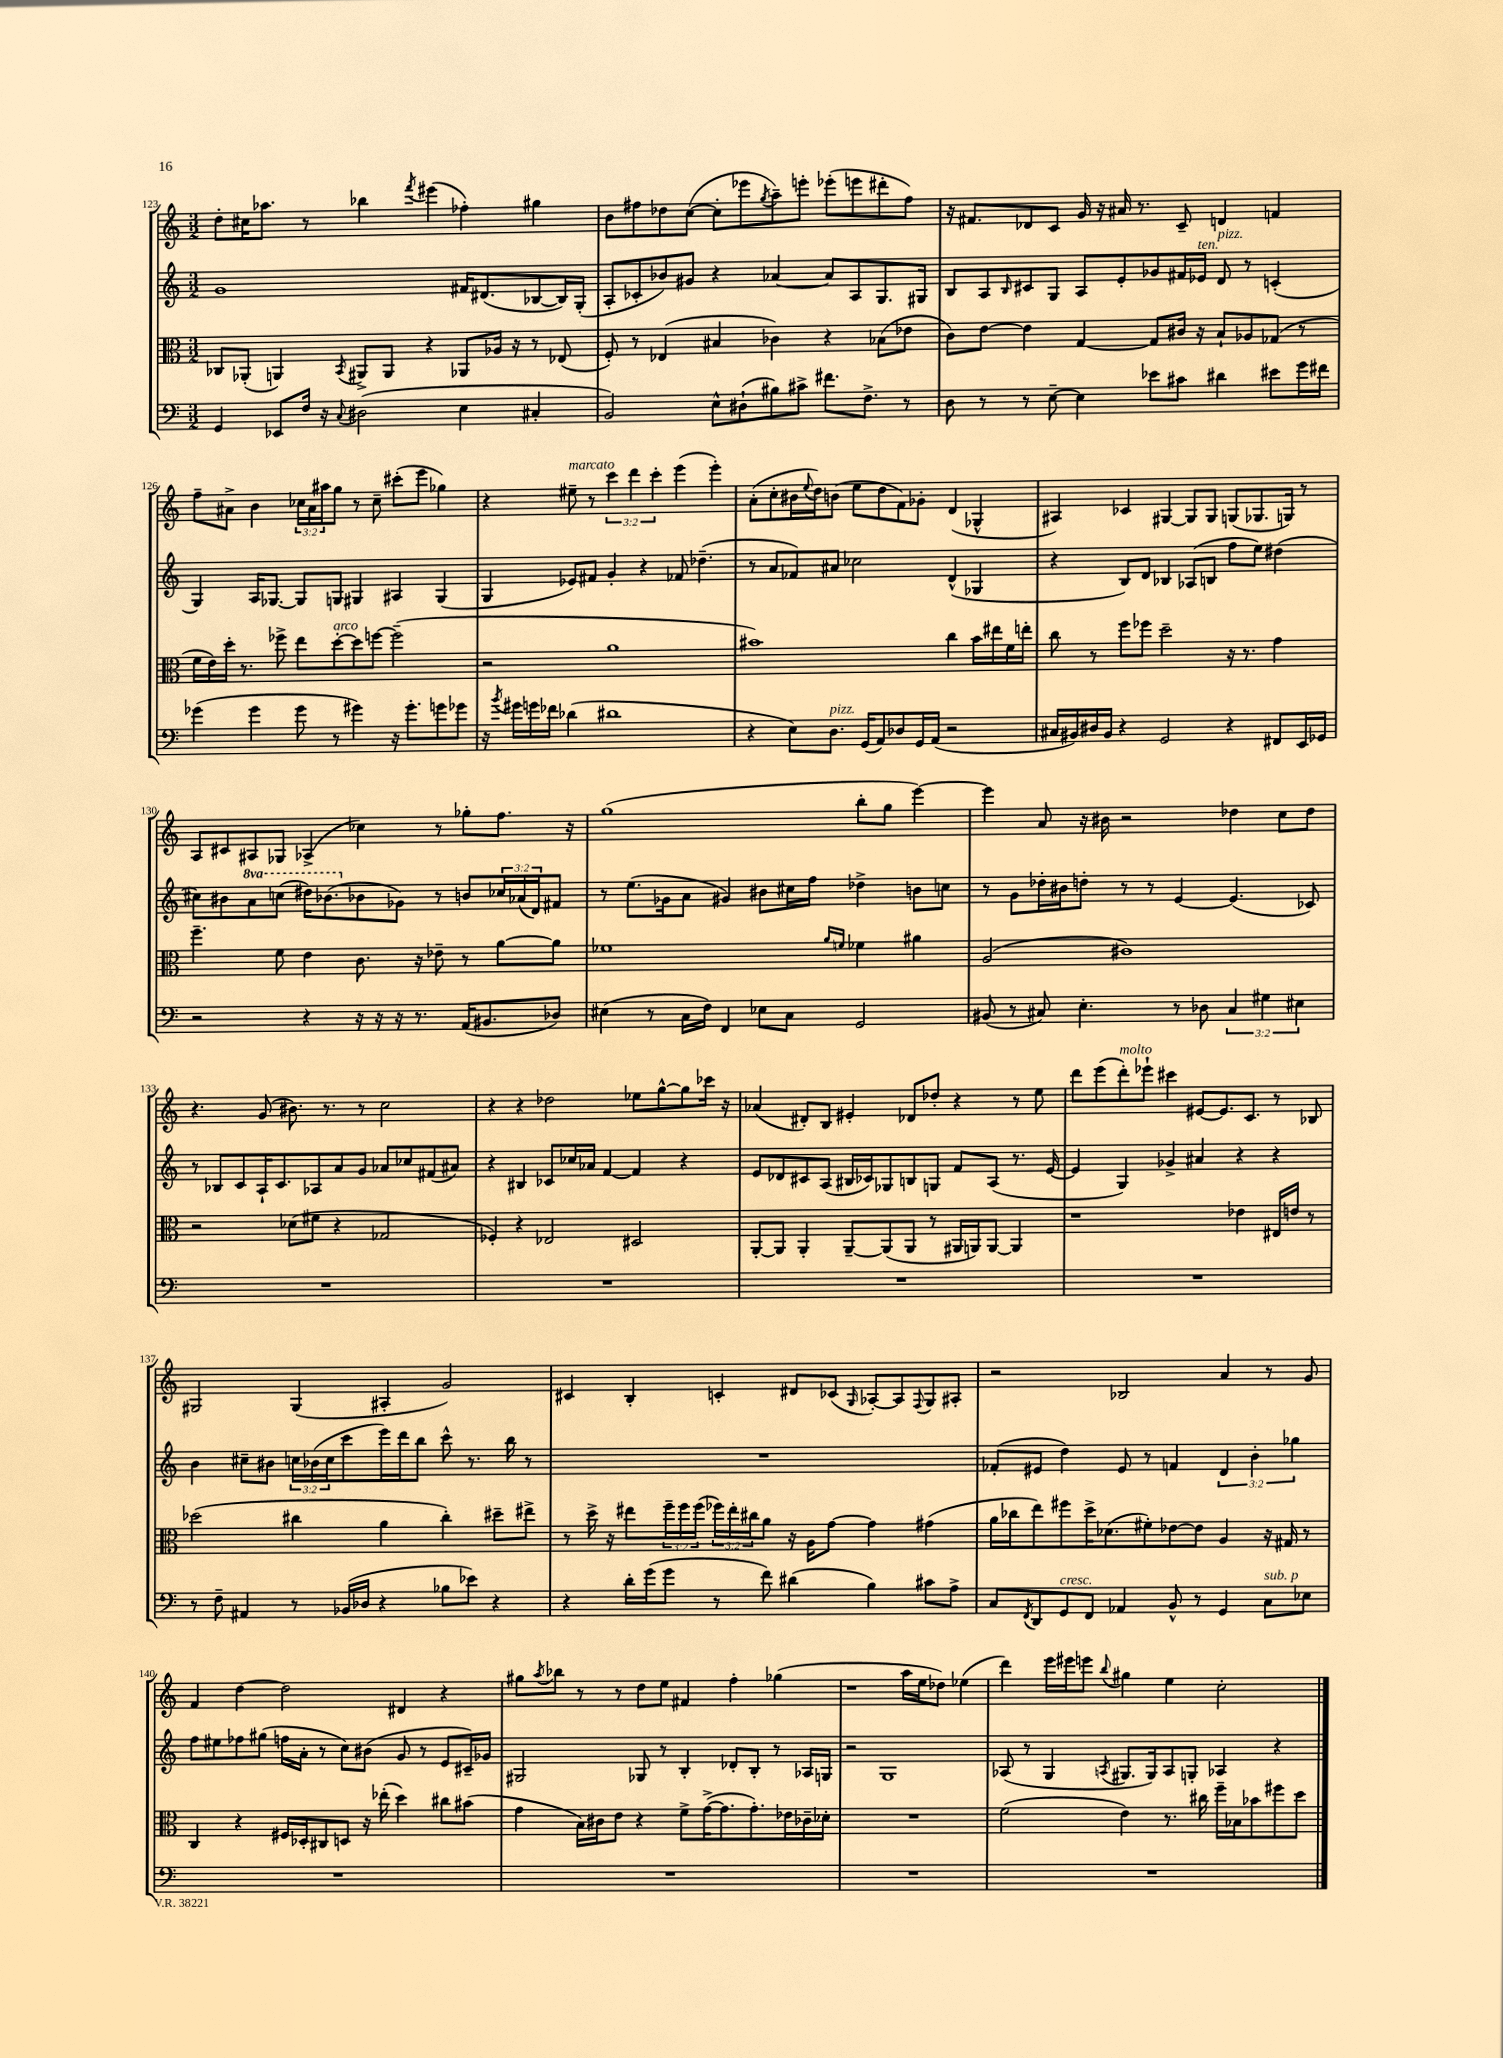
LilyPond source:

<<
\new StaffGroup <<
\new Staff = "s0" {
    \clef treble \key c \major \numericTimeSignature \time 3/2 \override Staff.TupletNumber.text = #tuplet-number::calc-fraction-text
    d''8-. cis''16 aes''8. r8 bes''4 \acciaccatura { f'''8 } eis'''4( fes''4-.) gis''4 |
    b'8 fis''8 des''8 c''8~( c''8-. ees'''8 \acciaccatura { g''8 } a''8--) e'''8-. ees'''8-.( e'''8 dis'''8-. fis''8) |
    r16 fis'8. des'8 c'8 g'16 r16 ais'16 r8. c'8-- d'4 f'4 |
    f''8-- ais'8-> b'4 \tuplet 3/2 { ces''16 ais'16 ais''16 } g''8 r8 ces''8-- cis'''8-.( e'''8 ges''4) |
    r4 eis''8--^\markup { \italic "marcato" } r8 \tuplet 3/2 { c'''4 d'''4 c'''4-. } e'''4( e'''4-.) |
    a'8-.( c''8-. bis'16 \appoggiatura { e''8 } d''16) b'8( e''8 d''8 f'8) ges'8-. d'4( ges4-^ |
    ais4) ces'4 gis4~ gis8 gis8 g8( ges8. g16) r8 |
    a8 cis'8 ais8 ges8 aes4->( ces''4) r8 ges''8-. f''8. r16 |
    g''1( b''8-. g''8 e'''4~) |
    e'''4 a'8 r16 bis'16 r2 des''4 c''8 des''8 |
    r4. g'8( bis'8.) r8. r8 c''2 |
    r4 r4 des''2 ees''8 g''8~-^ g''8 ces'''16 r16 |
    aes'4( dis'8-.) b8 eis'4-. des'8 des''8-. r4 r8 e''8 |
    d'''8 e'''8( d'''8-.^\markup { \italic "molto" }) ees'''8-! cis'''4 eis'8~ eis'8. c'8. r8 bes8 |
    gis2 gis4( ais4-. g'2) |
    cis'4 b4-. c'4-. dis'8 ces'8( \grace { g16 } aes8~-.) aes8 \appoggiatura { f8 } g8 ais8-. |
    r2 bes2 a'4 r8 g'8 |
    f'4 d''4~ d''2 dis'4 r4 |
    gis''8 \acciaccatura { a''8 } bes''8 r8 r8 d''8 e''8 fis'4 f''4-. ges''4( |
    r1 a''16 e''16 des''8) ees''4( |
    d'''4) e'''16 eis'''16 e'''8 \appoggiatura { b''8 } gis''4 e''4 c''2-. \bar "|." |
}
\new Staff = "s1" {
    \clef treble \key c \major \numericTimeSignature \time 3/2 \override Staff.TupletNumber.text = #tuplet-number::calc-fraction-text \set Staff.ottavationMarkups = #ottavation-simple-ordinals
    g'1 fis'16 dis'8.( bes8~ bes16) g16-.( |
    a8-. ces'8-. bes'8) gis'8 r4 aes'4~ aes'8 a8 g8. gis16 |
    b8 a8 \grace { b16 } cis'8 g8 a8 e'8-. ges'8 fis'16 ees'16^\markup { \italic "ten." } d'8^\markup { \italic "pizz." } r8 c'4-.( |
    g4) a16 ges8.~ ges8 g8 gis4 ais4 gis4( |
    g4 ees'8) fis'8 g'4-. r4 fes'8 des''4.--( |
    r8 a'8 fes'8) ais'8 ces''2 d'4-^( ges4 |
    r4 b8) d'8 bes4 aes8( b8 f''8 e''8) dis''4( |
    cis''8) bis'8 \ottava #1 a''8 c'''!8( dis'''16) bes''8.( \ottava #0 bes'8 ges'8) r8 b'8 \tuplet 3/2 { ces''16 aes'16( d'16) } fis'8 |
    r8 e''8.( ges'16 a'8 gis'4) bis'8 cis''16 f''16 des''4-> b'8 c''8 |
    r8 g'8 des''16-. bis'16 d''8-. r8 r8 e'4~ e'4.( ces'8) |
    r8 bes8 c'8 a16-! c'8. aes8 a'8 g'8 aes'8 ces''8 fis'8( ais'8) |
    r4 bis4 ces'8 ces''16 aes'16 f'4~ f'4 r4 |
    e'8 des'8 cis'8 a8( bis16 ces'16) ges8 b8 g8 f'8 a8( r8. e'16~ |
    e'4 g4) ges'4-> ais'4 r4 r4 |
    b'4 cis''8-- bis'8 \tuplet 3/2 { c''16 bes'16( c''16 } c'''8 e'''16) d'''16 b''8 c'''8-^ r8. b''16 r8 |
    R1. |
    fes'8-.( eis'8 d''4) eis'8 r8 f'4 \tuplet 3/2 { d'4 b'4-. ges''4 } |
    f''8 eis''8 fes''8 gis''8( f''16 a'16-. r8 c''8) bis'8( g'8 r8 e'8 cis'16--) ges'16 |
    gis2 ges8 r8 b4-. des'8-. b8-. r8 aes16 g16 |
    r2 g1 |
    aes8( r8 g4 \acciaccatura { a8 } gis8. gis16) a8 g8-. aes4 r4 \bar "|." |
}
\new Staff = "s2" {
    \clef alto \key c \major \numericTimeSignature \time 3/2 \override Staff.TupletNumber.text = #tuplet-number::calc-fraction-text
    ces8 aes,8-.( a,4) \acciaccatura { b,8 } ais,8-> ais,8 r4 aes,8 aes16 r16 r8 ees8( |
    f8-.) r8 ees4( bis4 ces'4) r4 bes8( ees'8 |
    c'8) e'8~ e'4 g4~ g8 cis'16 r16 b8-! aes8 ges8( r8 |
    f'16 e'16) d''16-. r8. fes''8-> e''8 d''8~-.^\markup { \italic "arco" } d''8 f''8~ f''2--( |
    r2 a'1 |
    bis'1) c''4 bis'16 eis''16 f'16 e''16-. |
    c''8 r8 f''8 fes''8 d''2-- r16 r8. g'4 |
    f''4.-- f'8 e'4 c'8. r16 ees'8-- r8 a'8~ a'8 |
    fes'1 \grace { a'16 f'16 } fes'4 ais'4 |
    a2( cis'1) |
    r2 des'8( fis'8 r4 ges2 |
    fes4-.) r4 ees2 dis2 |
    a,8~-. a,8 a,4-. a,8~-- a,8( a,8 r8 ais,16 a,16) a,8~ a,4 |
    r1 ees'4 eis16 e'16 r8 |
    des''2( cis''4 a'4 cis''4-.) dis''8-- eis''8-> |
    r8 d''16-> r16 eis''8 \tuplet 3/2 { f''16-- f''16 f''16( } \tuplet 3/2 { fes''16) eis''16-. cis''16 } a'8 r16 a16 g'8~ g'4 gis'4( |
    a'16 ces''16 e''8) fis''8 d''16-> des'8.( fis'8-.) ees'8~ ees'8 a4 r16 gis16 r8 |
    c4 r4 fis16 des16-. cis8 d8 r16 ees''16-.( d''4) cis''8 bis'8( |
    g'4 b16) cis'16 e'8 r4 f'8-> g'16~->( g'8. g'8.-.) ees'16 ces'16-- des'16-. |
    R1. |
    f'2( e'4) r8. cis''16 f''16-- bes16 bes'8 fis''8 d''8 \bar "|." |
}
\new Staff = "s3" {
    \clef bass \key c \major \numericTimeSignature \time 3/2 \override Staff.TupletNumber.text = #tuplet-number::calc-fraction-text
    g,4 ees,8 f16 r16 \appoggiatura { c8 } dis2( e4 cis4-. |
    b,2) e8-^ dis8-!( bis8) cis'8-> fis'8. f8.-> r8 |
    d8 r8 r8 e8~-- e4 ees'8 cis'8 dis'4 eis'8 g'16 fis'16 |
    ges'4( ges'4 ges'8 r8 gis'4) r16 gis'8.-. g'8 ges'8 |
    r16 \acciaccatura { b'8 } gis'16 g'16 fes'16 des'4( dis'1 |
    r4 e8) d8.^\markup { \italic "pizz." } g,16( a,8) des8 g,16 a,16( r2 |
    cis16 bis,16) dis16 bis,16 r4 g,2 r4 fis,8 e,16 ges,16 |
    r2 r4 r16 r16 r16 r8. a,16( bis,8. des8) |
    eis4( r8 c16 f16) f,4 ees8 c8 g,2 |
    bis,8( r8 cis8) e4.-. r8 des8 \tuplet 3/2 { cis4 gis4 eis4 } |
    R1. |
    R1. |
    R1. |
    R1. |
    r8 f8-- ais,4 r8 bes,16( des16 r4 bes8 ees'8) r4 |
    r4 d'16-. g'16( g'8 r8 f'8) dis'4( b4) cis'8 a8-> |
    c8 \acciaccatura { f,8 } d,8 g,8^\markup { \italic "cresc." } f,8 aes,4 b,8-^ r8 g,4 c8^\markup { \italic "sub. p" } ees8 |
    R1. |
    R1. |
    R1. |
    R1. \bar "|." |
}
>>
>>
\layout { \context { \Score currentBarNumber = #123 } }
